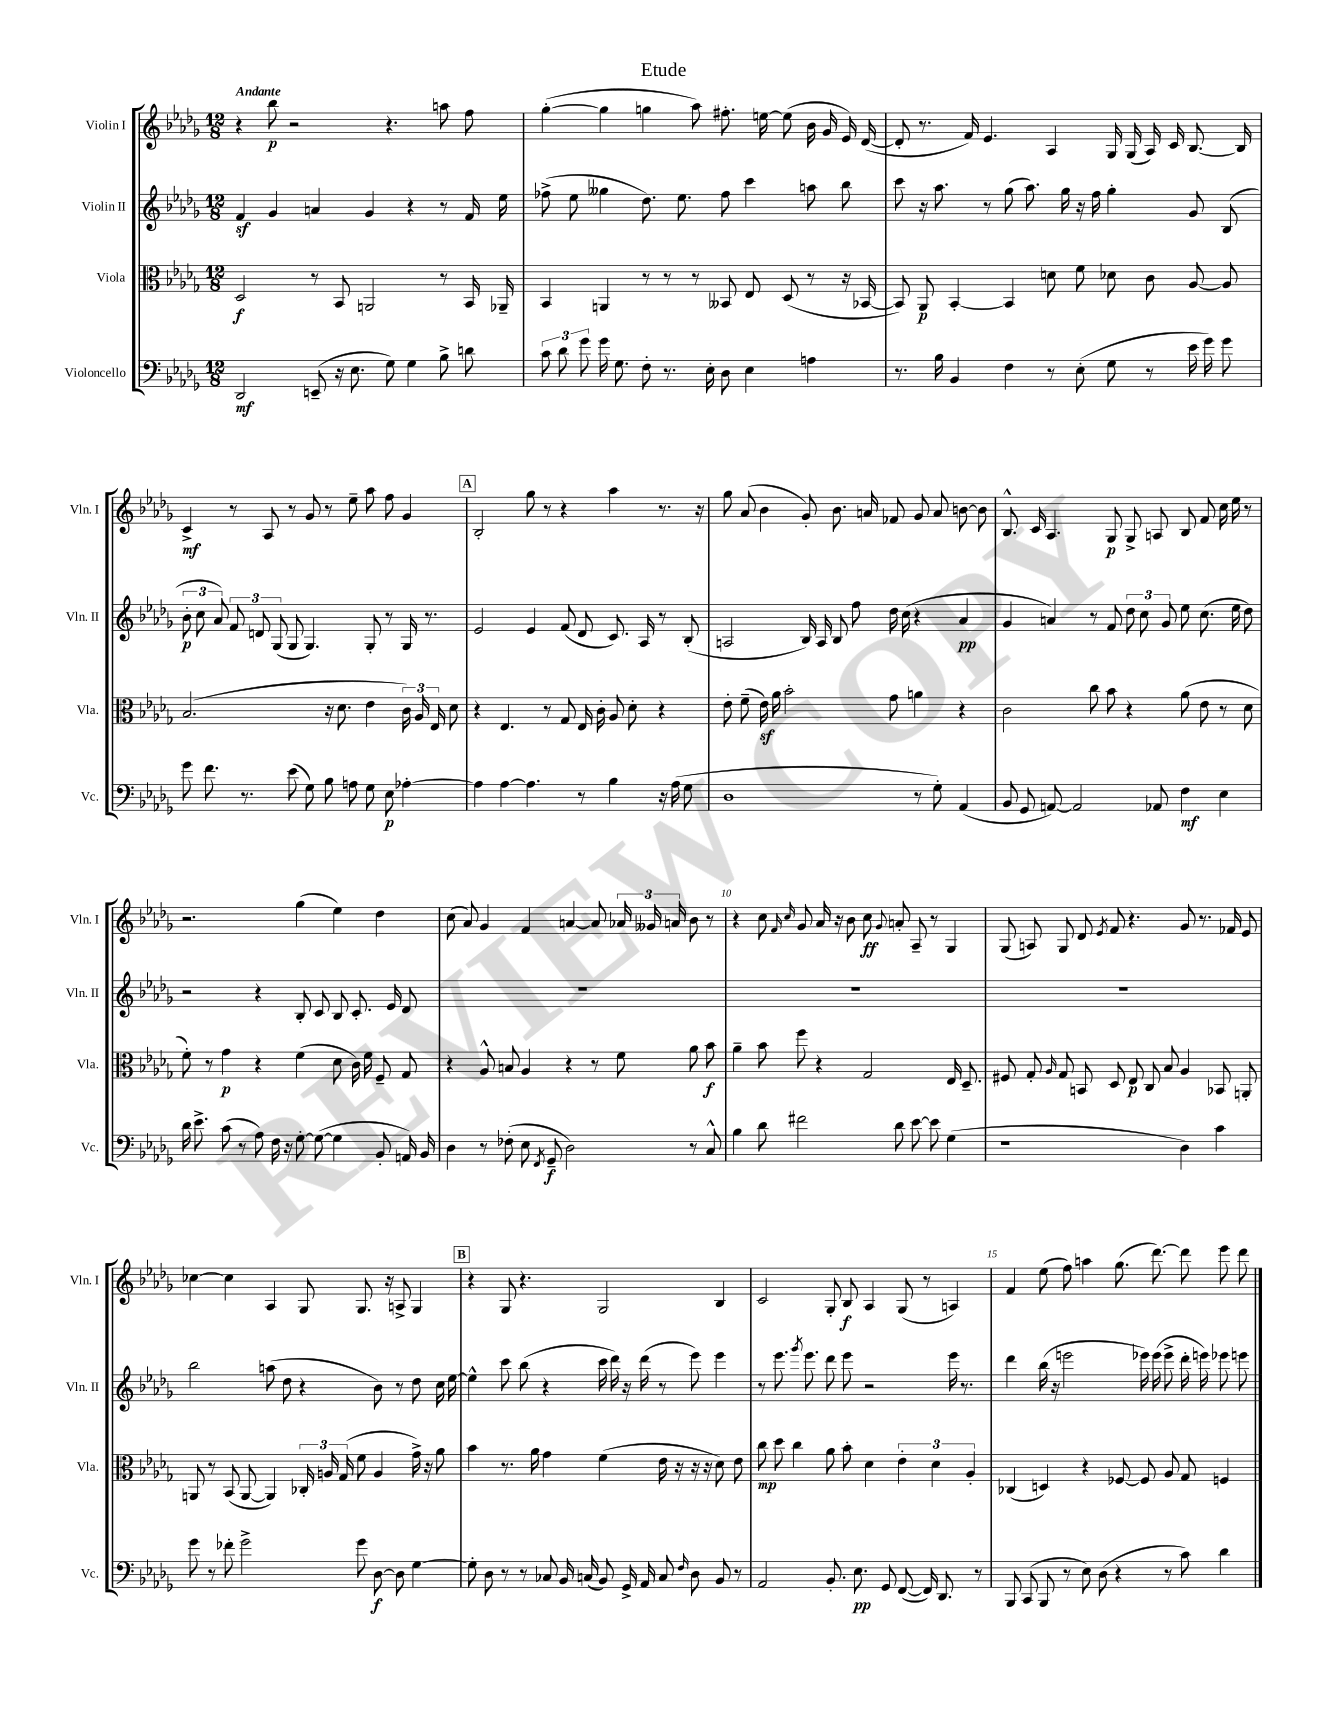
\header { title = "Etude" }
<<
\new StaffGroup <<
\new Staff = "s0" \with { instrumentName = "Violin I" shortInstrumentName = "Vln. I" } {
    \clef treble \key des \major \numericTimeSignature \time 12/8 \tempo "Andante"
    \autoBeamOff r4 bes''8\p r2 r4. a''8 f''8 |
    ges''4~-.( ges''4 g''4 aes''8) fis''8.-. e''16~ e''8( bes'16 ges'16 ees'16) des'16~( |
    des'8-. r8. f'16) ees'4. aes4 ges16 ges16( aes16) c'16 bes8.~ bes16 |
    c'4->\mf r8 aes8 r8 ges'8 r8 ees''8-- aes''8 f''8 ges'4 |
    \mark \markup { \box "A" } bes2-. ges''8 r8 r4 aes''4 r8. r16 |
    ges''8 aes'8( bes'4 ges'8-.) bes'8. a'16 fes'8 ges'8 a'8 b'8~ b'8 |
    bes8.-^ c'16 aes4. ges8\p ges8-> a8 bes8 f'8 c''16 ees''16 r8 |
    r2. ges''4( ees''4) des''4 |
    c''8( aes'8) ges'4 f'4 a'4~ a'8 \tuplet 3/2 { aes'16 geses'16 a'16 } bes'8 r8 |
    r4 c''8 \grace { f'16 c''16 } ges'8 aes'16 r16 bes'8 c''8\ff \appoggiatura { ges'8 } a'8-. aes8-- r8 ges4 |
    ges8( a8) ges8 des'8 \acciaccatura { ees'8 } f'8 r4. ges'8 r8. fes'16 ees'8 |
    ces''4~ ces''4 aes4 ges8 ges8. r16 a8-> ges4 |
    \mark \markup { \box "B" } r4 ges8 r4. ges2 bes4 |
    c'2 ges8-. bes8\f aes4 ges8( r8 a4) |
    f'4 ees''8( f''8) a''4 ges''8.( des'''8.~) des'''8 ees'''8 des'''8 \bar "|." |
}
\new Staff = "s1" \with { instrumentName = "Violin II" shortInstrumentName = "Vln. II" } {
    \clef treble \key des \major \numericTimeSignature \time 12/8
    \autoBeamOff f'4\sf ges'4 a'4 ges'4 r4 r8 f'16 ees''16 |
    fes''8->( ees''8 geses''4 des''8.) ees''8. fes''8 c'''4 a''8 bes''8 |
    c'''8 r16 aes''8. r8 ges''8( aes''8.) ges''16 r16 f''16 ges''4-. ges'8 bes8( |
    \tuplet 3/2 { bes'8-.\p c''8 aes'8) } \tuplet 3/2 { f'8 d'8 ges8( } ges8 ges4.) ges8-. r8 ges16 r8. |
    \mark \markup { \box "A" } ees'2 ees'4 f'8( des'8 c'8.) aes16 r8 bes8-.( |
    a2 bes16) a16 bes8 f''8 des''16 c''16( r4 aes'4\pp |
    ges'4 a'4) r8 f'8 \tuplet 3/2 { des''8 c''8 ges'8 } ees''8 c''8.( ees''16 des''8) |
    r2 r4 bes8-. c'8 bes8 c'8.-. ees'16 des'8 |
    R1. |
    R1. |
    R1. |
    bes''2 a''8( des''8 r4 bes'8) r8 des''8 c''16 ees''16~ |
    \mark \markup { \box "B" } ees''4-^ c'''8 bes''8( r4 c'''16 des'''16) r16 des'''16( r8 ees'''8) ees'''4 |
    r8 ees'''8. \acciaccatura { ges'''8 } ees'''8. des'''8 ees'''8 r2 ees'''16 r8. |
    des'''4 bes''16( r16 e'''2 ees'''16) ees'''16( ees'''8-> des'''16-. e'''16) ees'''8 e'''8 \bar "|." |
}
\new Staff = "s2" \with { instrumentName = "Viola" shortInstrumentName = "Vla." } {
    \clef alto \key des \major \numericTimeSignature \time 12/8
    \autoBeamOff des2\f r8 bes,8 a,2 r8 bes,16 aes,16-- |
    bes,4 a,4 r8 r8 r8 beses,8 ees8 des8( r8 r16 bes,16~ |
    bes,8) aes,8\p bes,4~-. bes,4 d'8 f'8 des'8 c'8 aes8~ aes8 |
    bes2.( r16 des'8. ees'4 \tuplet 3/2 { c'16) aes16 ees16 } des'8 |
    \mark \markup { \box "A" } r4 ees4. r8 ges8 ees16 c'16-. aes8 des'8-. r4 |
    ees'8-. f'8--( ees'16\sf) aes'16 bes'2-. ges'8 a'4 r4 |
    c'2 c''8 bes'8 r4 aes'8( ees'8 r8 des'8 |
    f'8-.) r8 ges'4\p r4 f'4( des'8 c'16) f'16 f8-- ges8 |
    r4 aes8-^ b8 aes4 r4 r8 f'8 aes'8 bes'8\f |
    aes'4-- bes'8 f''8 r4 ges2 ees16 des8.-- |
    fis8 ges8-. \grace { aes16 } ges8 b,8 des8 ees8\p c8 bes8 aes4 bes,8 a,8-. |
    a,8 r8 bes,8( a,8~ a,4) \tuplet 3/2 { ces16-. a16 ges16( } f'8 a4 ges'16->) r16 aes'8 |
    \mark \markup { \box "B" } bes'4 r8. aes'16 ges'4 f'4( ees'16 r16 r16 r16 des'8) ees'8 |
    c''8\mp des''8 c''4 aes'8 bes'8-. des'4 \tuplet 3/2 { ees'4-. des'4 aes4-. } |
    ces4( d4) r4 fes8~ fes8 aes8 ges8 f4 \bar "|." |
}
\new Staff = "s3" \with { instrumentName = "Violoncello" shortInstrumentName = "Vc." } {
    \clef bass \key des \major \numericTimeSignature \time 12/8
    \autoBeamOff des,2\mf e,8--( r16 ees8. ges8) ges4 bes8-> d'8 |
    \tuplet 3/2 { c'8 des'8 ges'8 } ges'16 ges8. f8-. r8. ees16-. des8 ees4 a4 |
    r8. bes16 bes,4 f4 r8 ees8-.( ges8 r8 ees'16 ges'16) ges'8 |
    ges'8 f'8. r8. ees'8( ges8) bes8 a8 ges8 ees8\p aes4~-. |
    \mark \markup { \box "A" } aes4 aes4~ aes4. r8 bes4 r16 aes16( ges8 |
    des1 r8 ges8-.) aes,4( |
    bes,8 ges,8 a,8~) a,2 aes,8 f4\mf ees4 |
    des'16 ees'8.-> c'8( r8 aes8) f16 r16 ges8~-. ges8~( ges4 bes,8-. a,16) bes,16 |
    des4 r8 fes8-.( ees8 \acciaccatura { f,8 } ges,8--\f des2) r8 c8-^ |
    bes4 des'8 fis'2 des'8 ees'8~ ees'8 ges4( |
    r1 des4) c'4 |
    ges'8 r8 fes'8-. ges'2-> ges'8 des8~\f des8 ges4~ |
    \mark \markup { \box "B" } ges8-. des8 r8 r8 ces8 bes,16 c16( bes,8) ges,16-> aes,16 c8 \grace { f16 } des8 bes,8 r8 |
    aes,2 bes,8.-. ees8.\pp ges,8 f,8~( f,16) des,8. r8 |
    bes,,8 c,8( bes,,8 r8 ees8) des8( r4 r8 c'8) des'4 \bar "|." |
}
>>
>>
\layout { \context { \Score \override BarNumber.break-visibility = ##(#f #t #t) barNumberVisibility = #(every-nth-bar-number-visible 5) } }
